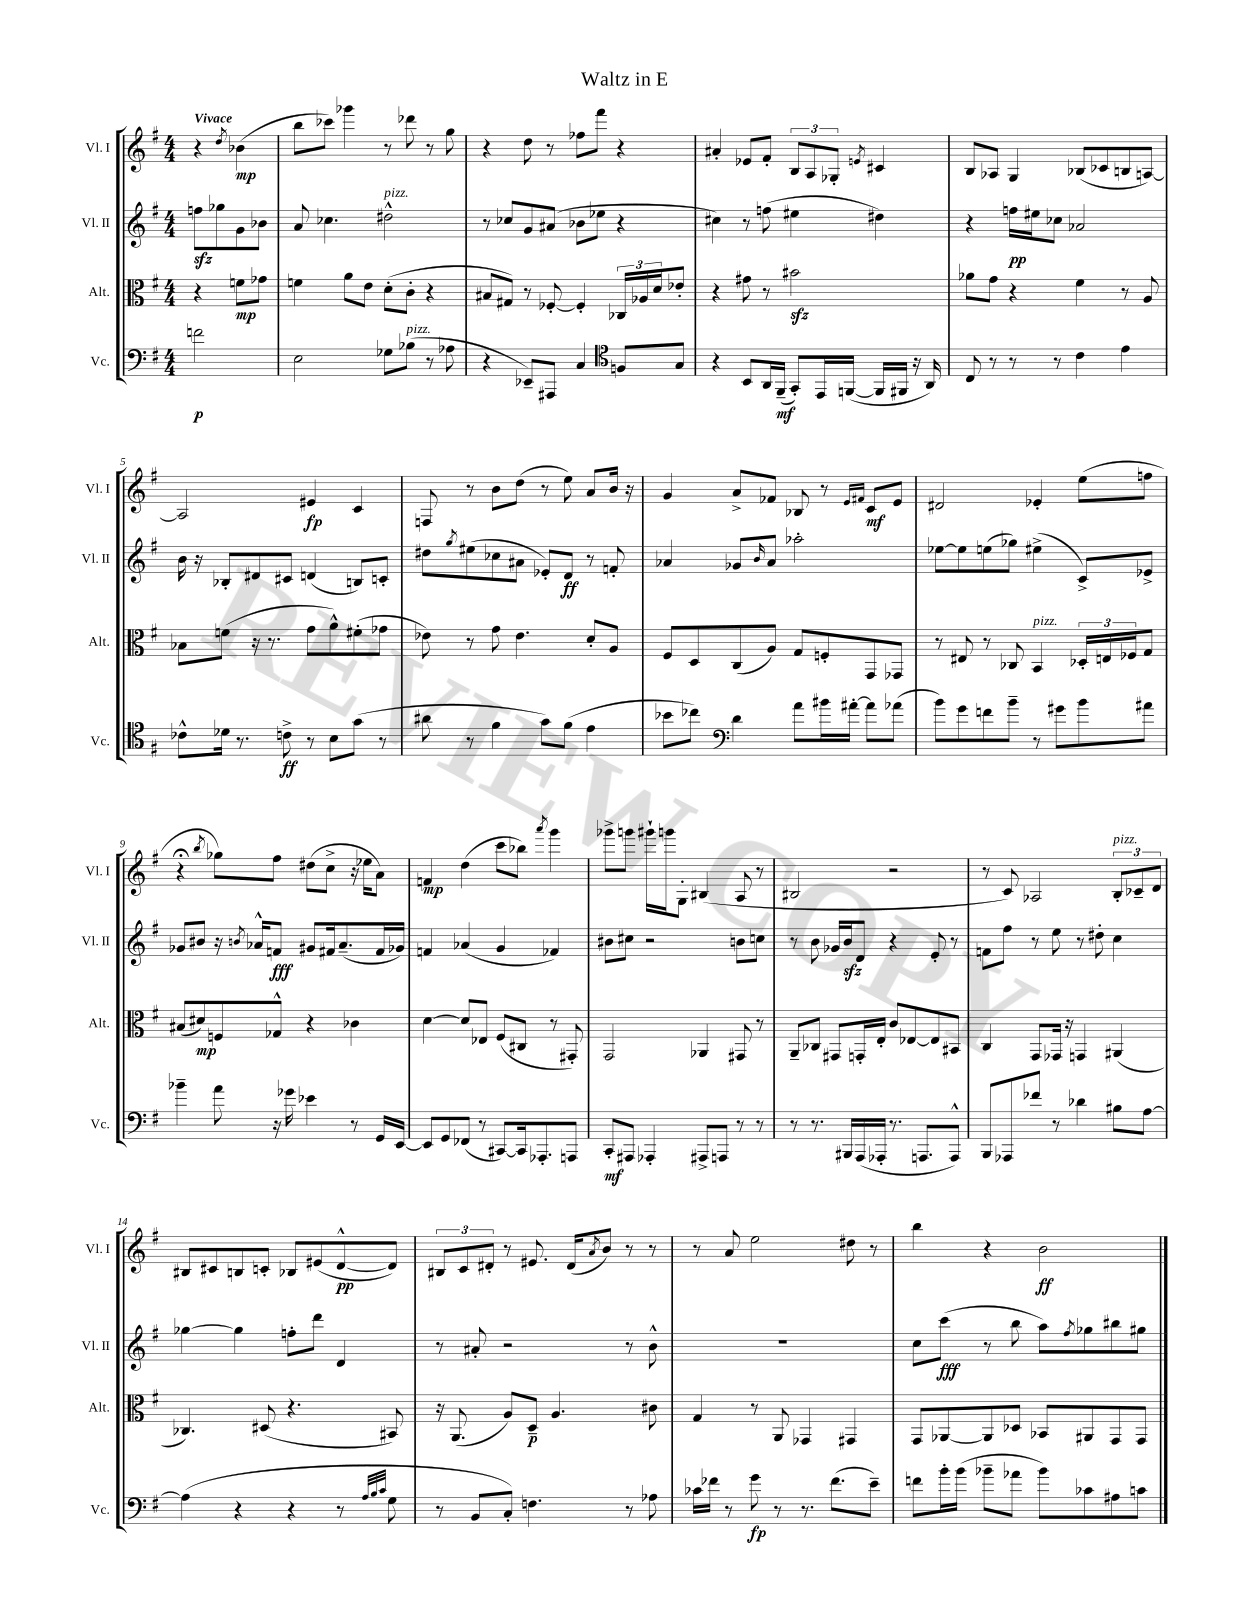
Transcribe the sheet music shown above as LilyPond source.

\header { title = "Waltz in E" }
<<
\new StaffGroup <<
\new Staff = "s0" \with { instrumentName = "Vl. I" shortInstrumentName = "Vl. I" } {
    \clef treble \key g \major \numericTimeSignature \time 4/4 \partial 2 \tempo "Vivace"
    r4 \acciaccatura { d''8 } bes'4\mp( |
    b''8 ces'''8) ges'''4 r8 des'''8 r8 g''8 |
    r4 d''8 r8 fes''8 fis'''8 r4 |
    ais'4-. ees'8 fis'8-. \tuplet 3/2 { b8 a8 ges8-. } \acciaccatura { e'8 } cis'4 |
    b8 aes8 g4 bes8( ces'8 b8 a8~) |
    a2 eis'4\fp c'4 |
    f8 r8 b'8 d''8( r8 e''8) a'8 b'16 r16 |
    g'4 a'8-> fes'8 bes8 r8 \grace { e'16 fis'16 } c'8\mf e'8 |
    dis'2 ees'4-. e''8( f''8 |
    r4\fermata \acciaccatura { b''8 } ges''8) fis''8 dis''8( c''8-> r16 ees''16 a'8) |
    f'4\mp d''4( c'''8 bes''8) \acciaccatura { a'''8 } g'''4 |
    ges'''8-> g'''8 gis'''16-! g'''16 g8-. bis4( a8 r8 |
    bis2 r2 |
    r8 c'8) aes2 \tuplet 3/2 { b8-.^\markup { \italic "pizz." } ces'8-- d'8 } |
    bis8 cis'8 b8 c'8-. bes8 eis'8( d'8~-^\pp d'8) |
    \tuplet 3/2 { bis8 c'8 dis'8-. } r8 eis'8. dis'16( \acciaccatura { a'8 } b'8) r8 r8 |
    r8 a'8 e''2 dis''8 r8 |
    b''4 r4 b'2\ff \bar "|." |
}
\new Staff = "s1" \with { instrumentName = "Vl. II" shortInstrumentName = "Vl. II" } {
    \clef treble \key g \major \numericTimeSignature \time 4/4 \partial 2
    f''8\sfz ges''8 g'8 bes'8 |
    a'8 ces''4. dis''2-^^\markup { \italic "pizz." } |
    r8 ces''8 g'8 ais'8( bes'8 ees''8 r4 |
    cis''4) r8 f''8( eis''4 dis''4) |
    r4 f''16\pp eis''16 ces''8 aes'2 |
    b'16 r16 bes8-. dis'8 cis'8 d'4( b8) c'8-. |
    dis''8 \acciaccatura { g''8 } eis''8( ces''8 ais'8 ees'8-.) d'8\ff r8 f'8-. |
    aes'4 ges'8 \grace { b'16 } aes'8 aes''2-. |
    ees''8~ ees''8 e''8( ges''8) eis''4->( c'8->) ees'8-> |
    ges'8 bis'8 r16 \acciaccatura { b'8 } aes'16-^ f'8\fff gis'8 fis'16 aes'8.--( fis'16 ges'16) |
    f'4 aes'4( g'4 fes'4) |
    bis'8 cis''8 r2 b'8 c''8 |
    r8 b'8 ges'16 b'16\sfz d'8 r4 e'8-. r8 |
    f'8 fis''8 r8 e''8 r8 dis''8-. c''4 |
    ges''4~ ges''4 f''8-. d'''8 d'4 |
    r8 ais'8-. r2 r8 b'8-^ |
    R1 |
    c''8 c'''8\fff( r8 b''8 a''8) \acciaccatura { fis''8 } ges''8 bis''8 gis''8 \bar "|." |
}
\new Staff = "s2" \with { instrumentName = "Alt." shortInstrumentName = "Alt." } {
    \clef alto \key g \major \numericTimeSignature \time 4/4 \partial 2
    r4 f'8\mp ges'8 |
    f'4 a'8 e'8 d'8-.( c'8-. r4 |
    bis8 gis8) r8 fes8~-. fes4-. \tuplet 3/2 { ces16 aes16 d'16 } ees'8-. |
    r4 gis'8 r8 bis'2\sfz |
    aes'8 g'8 r4 fis'4 r8 a8 |
    bes8 f'8( r16 r8. g'8 a'8-^) fis'8-.( ges'8 |
    ees'8) r8 g'8 ees'4. d'8-. a8 |
    fis8 d8 c8( a8) g8 f8-. g,8 ges,8 |
    r8 eis8 r8 ces8 b,4^\markup { \italic "pizz." } \tuplet 3/2 { des16-. e16 fes16 } g8 |
    bis8( dis'8\mp) f8 ges8-^ r4 ces'4 |
    d'4~ d'8 ees8 fis8( cis8 r8 gis,8-.) |
    g,2 aes,4 gis,8 r8 |
    a,8-- ces8 gis,8 g,16-. e16-. c'8 ees8~ ees8 bis,8 |
    c4 g,8 ges,16 r16 g,4 ais,4( |
    ces4.) dis8( r4. bis,8) |
    r16 a,8.( a8) d8--\p a4. cis'8 |
    g4 r8 a,8 ges,4 gis,4 |
    g,8 aes,8~ aes,8 des8 bes,8 ais,8 g,8 g,8 \bar "|." |
}
\new Staff = "s3" \with { instrumentName = "Vc." shortInstrumentName = "Vc." } {
    \clef bass \key g \major \numericTimeSignature \time 4/4 \partial 2
    f'2\p |
    e2 ges8 bes8^\markup { \italic "pizz." }( r8 aes8 |
    r4 ees,8--) ais,,8 c4 \clef tenor f8 g8 |
    r4 b,8 a,16 fis,16--\mf( g,8-.) e,16 f,16~( f,16 fis,16 r16 a,16) |
    c8 r8 r8 r8 c'4 e'4 |
    ces'8-^ des'16 r8. c'8->\ff r8 b8 g'8( r8 |
    ais'8 r8 fis'4 g'8) fis'8( e'4 |
    bes'8 ces''8) \clef bass d'4 a'8 bis'16 ais'16~-. ais'8 aes'8( |
    b'8) g'8 f'8 b'8-- r8 gis'8 b'8 ais'8 |
    bes'4-- a'8 r16 ges'16 ees'4 r8 g,16 e,16~ |
    e,8 g,8 fes,8( r8 cis,8~) cis,16 aes,,8.-. a,,8 |
    c,8-.\mf ais,,8 aes,,4-. ais,,8-> a,,8 r8 r8 |
    r8 r8. bis,,16 a,,16( aes,,16-. r8. a,,8. a,,8-^) |
    b,,8 aes,,8 fes'8 r8 des'4 bis8 a8~ |
    a4( r4 r4 r8 \grace { a32 b32 c'32 } g8 |
    r8 b,8 c8-.) f4. r8 aes8 |
    ces'16 fes'16 r8 g'8\fp r8 r8. fes'8.( e'8--) |
    f'8 b'16-. b'16( bes'8-- aes'8 bes'8) ces'8 ais8 c'8 \bar "|." |
}
>>
>>
